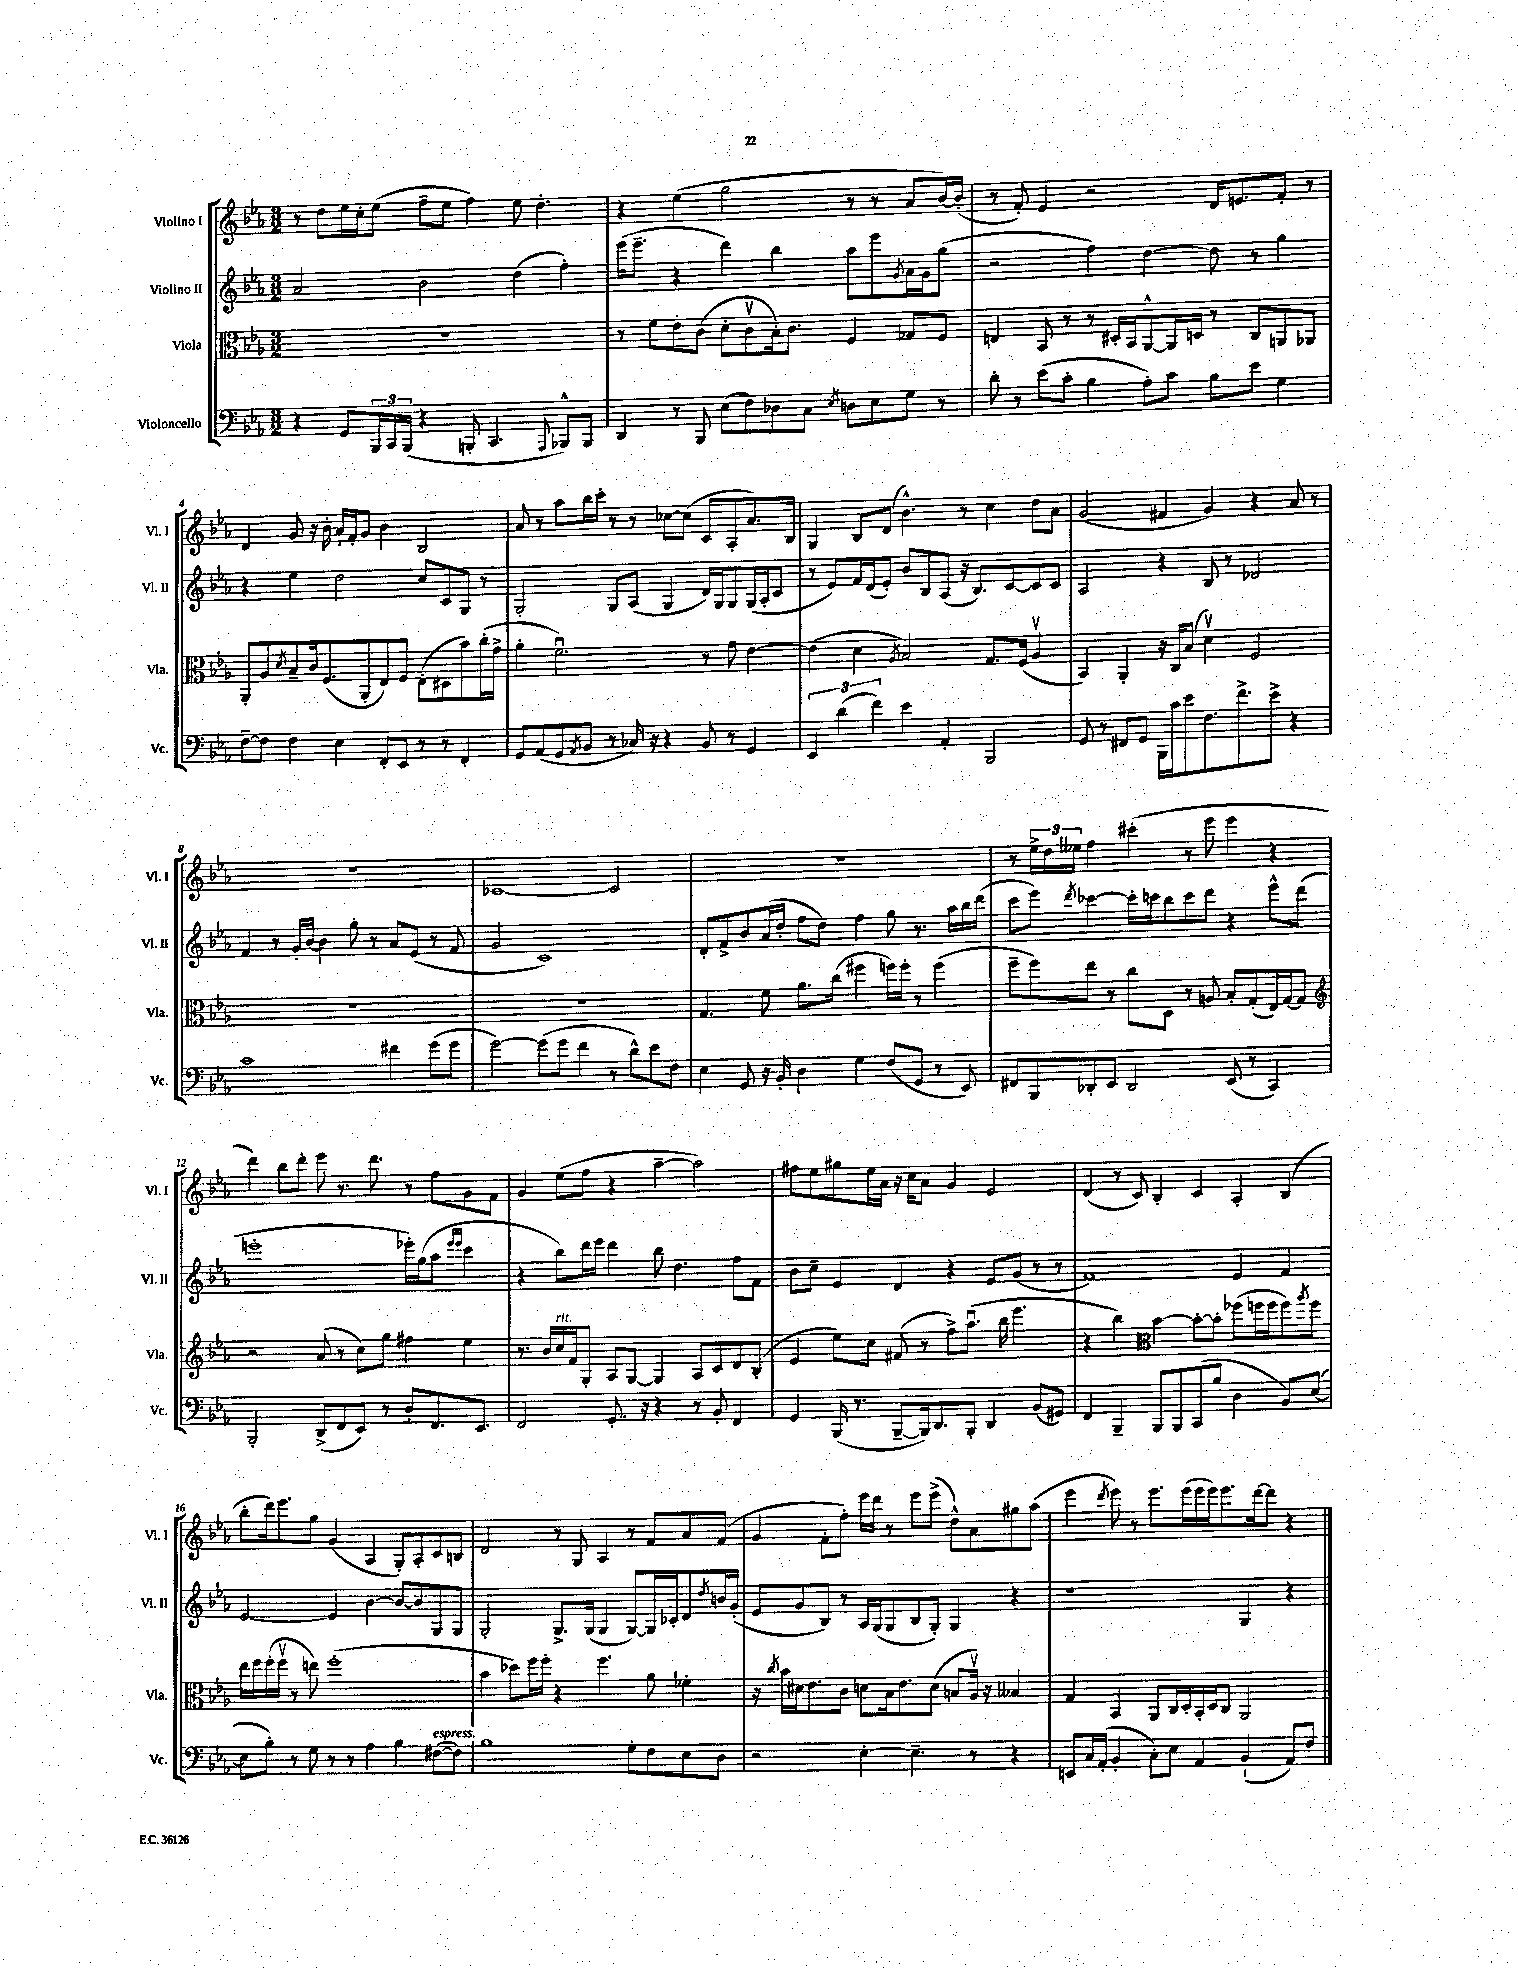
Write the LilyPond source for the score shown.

<<
\new StaffGroup <<
\new Staff = "s0" \with { instrumentName = "Violino I" shortInstrumentName = "Vl. I" } {
    \clef treble \key ees \major \numericTimeSignature \time 3/2
    r8 d''8 ees''16 c''16-. ees''8( f''8-- ees''8 f''4) ees''8 d''4.-. |
    r4 ees''4( g''2 r8 r8 aes'8 bes'16~) bes'16-.( |
    r8 f'8-.) ees'4 r2 d'16 e'8. f'8-. r8 |
    d'4 g'8 r16 bes'16-. aes'16-! f'16-. g'8 bes'4 bes2 |
    aes'8 r8 aes''8 bes''16 c'''16-. r8 r8 ces''8~ ces''8( c'8 aes8-. aes'8.) bes16 |
    g4 bes8 d'8( bes'4.-^) r8 c''4 d''8 aes'8 |
    g'2( fis'4 g'4) r4 aes'8 r8 |
    R1. |
    ces'1~ ces'2 |
    R1. |
    r8 \tuplet 3/2 { ees''16-> d''16 eeses''16 } f''4 cis'''4-.( r8 ees'''8 ees'''4 r4 |
    d'''4) bes''8 d'''8-. ees'''8 r8. d'''8. r8 f''8 g'8 f'8 |
    g'4 ees''8( f''8 r4 aes''4~-- aes''2) |
    fis''8 ees''8 gis''8 ees''16 aes'16 r16 c''16 aes'8 g'4 ees'2 |
    d'4( r8 c'8) bes4-. c'4 aes4-. bes4( |
    bes''8-. d'''16) ees'''8. g''8 g'4( aes4 g8-.) aes8-. c'8 b8 |
    d'2 r8 g8 aes4 r8 f'8 aes'8 f'8( |
    g'4 f'8-. f''8-.) ees'''16 d'''16 r8 ees'''8 ees'''8->( d''8-^) aes'8 gis''8 aes''8( |
    ees'''4 \acciaccatura { d'''8 } ees'''8) r8 ees'''8. ees'''16( ees'''16 ees'''16) ees'''8. d'''16~ d'''8 r4 \bar "|." |
}
\new Staff = "s1" \with { instrumentName = "Violino II" shortInstrumentName = "Vl. II" } {
    \clef treble \key ees \major \numericTimeSignature \time 3/2
    aes'2 bes'2 d''4( f''4-.) |
    ees'''16( ees'''8.-- r4 d'''4) bes''4 aes''8 ees'''8 \acciaccatura { g'8 } aes'16 g'16 g''8( |
    r2 f''4) d''4~ d''8 r8 g''4 |
    r4 ees''4 d''2 c''8 c'8 g8 r8 |
    g2-. g8 aes8( g4 d'16) g16 g8 g16( aes16-. c'8 |
    r8 ees'8) f'16 d'16( ees'8-.) bes'8 bes8 aes8( r16 bes8.) c'8~ c'8 c'8 |
    aes2 r4 bes8 r8 des'2 |
    f'4 r8 g'16-. bes'16~ bes'4 g''8-. r8 aes'8 ees'8( r8 f'8 |
    g'2 c'1) |
    d'8-. f'8-> bes'8 aes'16( d''16-. f''8 d''8) f''4 g''8 r8. aes''16 bes''16 d'''16( |
    c'''8 ees'''8) \acciaccatura { d'''8 } ces'''4~ ces'''16-. c'''16 bes''8 c'''8 d'''8 r4 ees'''8-^ d'''8( |
    e'''1-. ees'''16-.) g''16( aes''8 \grace { ees'''16 ees'''16 } c'''4 |
    r4 bes''8) d'''16 ees'''16 d'''4 bes''8 d''4. f''8 f'8 |
    bes'8 c''8-- ees'4 d'4 r4 ees'8 g'8( r8 r8 |
    f'1) ees'4 f'4 |
    ees'2~ ees'4 bes'4~ bes'8~ bes'8 g8 g8 |
    g2-. g8.-> g16( g4 g8~) g16 ces'16-. d'8 \acciaccatura { d''8 } b'16 g'16-.( |
    ees'8 g'8 bes8) r8 aes16 g16( g8 bes8 g8-.) g4 r4 |
    r1 g4 r4 \bar "|." |
}
\new Staff = "s2" \with { instrumentName = "Viola" shortInstrumentName = "Vla." } {
    \clef alto \key ees \major \numericTimeSignature \time 3/2
    R1. |
    r8 f'8 ees'8-. c'8( d'8-. c'8\upbow bes16-.) c'8. f4 ges8 f8 |
    e4 bes,8 r8 r8 dis16-. bes,16 aes,8~-^ aes,16 d16 r8 c8 a,8 aes,8 |
    aes,8-. aes8 \acciaccatura { d'8 } bes8-- c'16 f8.( aes,8-. ees8) f8 ees8-.( dis8 bes'8) c''16-.( g'16-> |
    aes'4-. f'2.\downbow) r8 g'8 ees'4~ |
    ees'4( d'4 \acciaccatura { aes8 } bes2) g8. f16( aes4\upbow |
    bes,4) aes,4-. r16 c16 bes8( d'4\upbow) f2 |
    R1. |
    R1. |
    g4. f'8 aes'8. c''16( fis''4 f''16) f''16-. r8 f''4( |
    f''8-- f''8) ees''8 r8 c''8 d8 r8 a8 bes8-. g8-.( ees16) g16~ g8 |
    \clef treble r2 aes'8( r8 c''8) g''8 fis''4 ees''4 |
    r8. bes'16 c''16^\markup { \italic "rit." } f'16 g8-. aes8 g8~ g4 aes8 c'8 d'8 bes8-.( |
    ees'4 ees''8) c''8 fis'8( r8 f''8->) aes''8.\downbow( bes''16 ees'''4. |
    r4 bes''4) \clef alto bes'4~ bes'8~-. bes'8-. fes''8( f''16 f''16 f''8) \acciaccatura { aes''8 } f''8 |
    ees''16 f''16 f''16-.( f''16\upbow r8 e''8) f''1-.( |
    bes'4 des''8) f''16 f''16-. r4 f''4. aes'8 fes'4-. |
    r16 \acciaccatura { c''8 } bes'16 dis'16 ees'8. c'8 d'8 bes16 ees'8. d'8( b8 aes16\upbow) r16 beses4 |
    g4 bes,4 aes,8 c16 d16-. bes,16-. d16 c8 aes,2 \bar "|." |
}
\new Staff = "s3" \with { instrumentName = "Violoncello" shortInstrumentName = "Vc." } {
    \clef bass \key ees \major \numericTimeSignature \time 3/2
    r4 g,8 \tuplet 3/2 { bes,,16 c,16 bes,,16( } r4 b,,8-. c,4. \appoggiatura { aes,,8 } bes,,8-^) bes,,8 |
    d,4 r8 bes,,8 ees8( f8) des8 c8 \acciaccatura { ees8 } d8 ees8 g8 r8 |
    d'8-. r8 ees'8( c'8-. bes4 aes8-.) c'8 bes8 ees'8 g4 |
    f8~-- f8 f4 ees4 f,8-. ees,8 r8 r8 f,4-. |
    g,8 aes,8( g,8 \acciaccatura { aes,8 } bes,8 r8 ces16) r16 r4 bes,8 r8 g,4 |
    \tuplet 3/2 { ees,4 d'4( f'4) } ees'4 aes,4-. bes,,2 |
    g,8 r8 fis,8 g,8 bes,,16 c'16 ees'8 f8. f'8.-> ees'8-> r4 |
    c'1 fis'4 g'8( g'8 |
    g'2~) g'8( g'8 f'4 r8 d'8-^) ees'8 f8 |
    ees4 g,8 r16 bes,16-. d4 g4 f8( g,8 r8 ees,8) |
    fis,8 bes,,8 des,8-. ees,8 des,2 ees,8( r8 c,4) |
    bes,,2-. d,8->( f,8 ees,8) r8 d8-. f,8. ees,8. |
    f,2 g,8.-. r16 r4 r8 bes,8-. f,4 |
    g,4 bes,,16( r8. bes,,8~-- bes,,16) d,8. bes,,8-. d,4 bes,8( gis,8) |
    f,4 bes,,4-- bes,,8 bes,,8 c,8( bes8 d4 bes,8) ees8~( |
    ees8 bes8-.) r8 g8 r8 r8 aes4 bes4 fis8~^\markup { \italic "espress." }( fis8) |
    bes1 g8-. f8 ees8 d8 |
    r2 ees4~-. ees4.-- r8 r4 |
    e,8 c16 aes,16-.( bes,4-. c8-.) ees8 aes,4 bes,4-!( aes,8) f8 \bar "|." |
}
>>
>>
